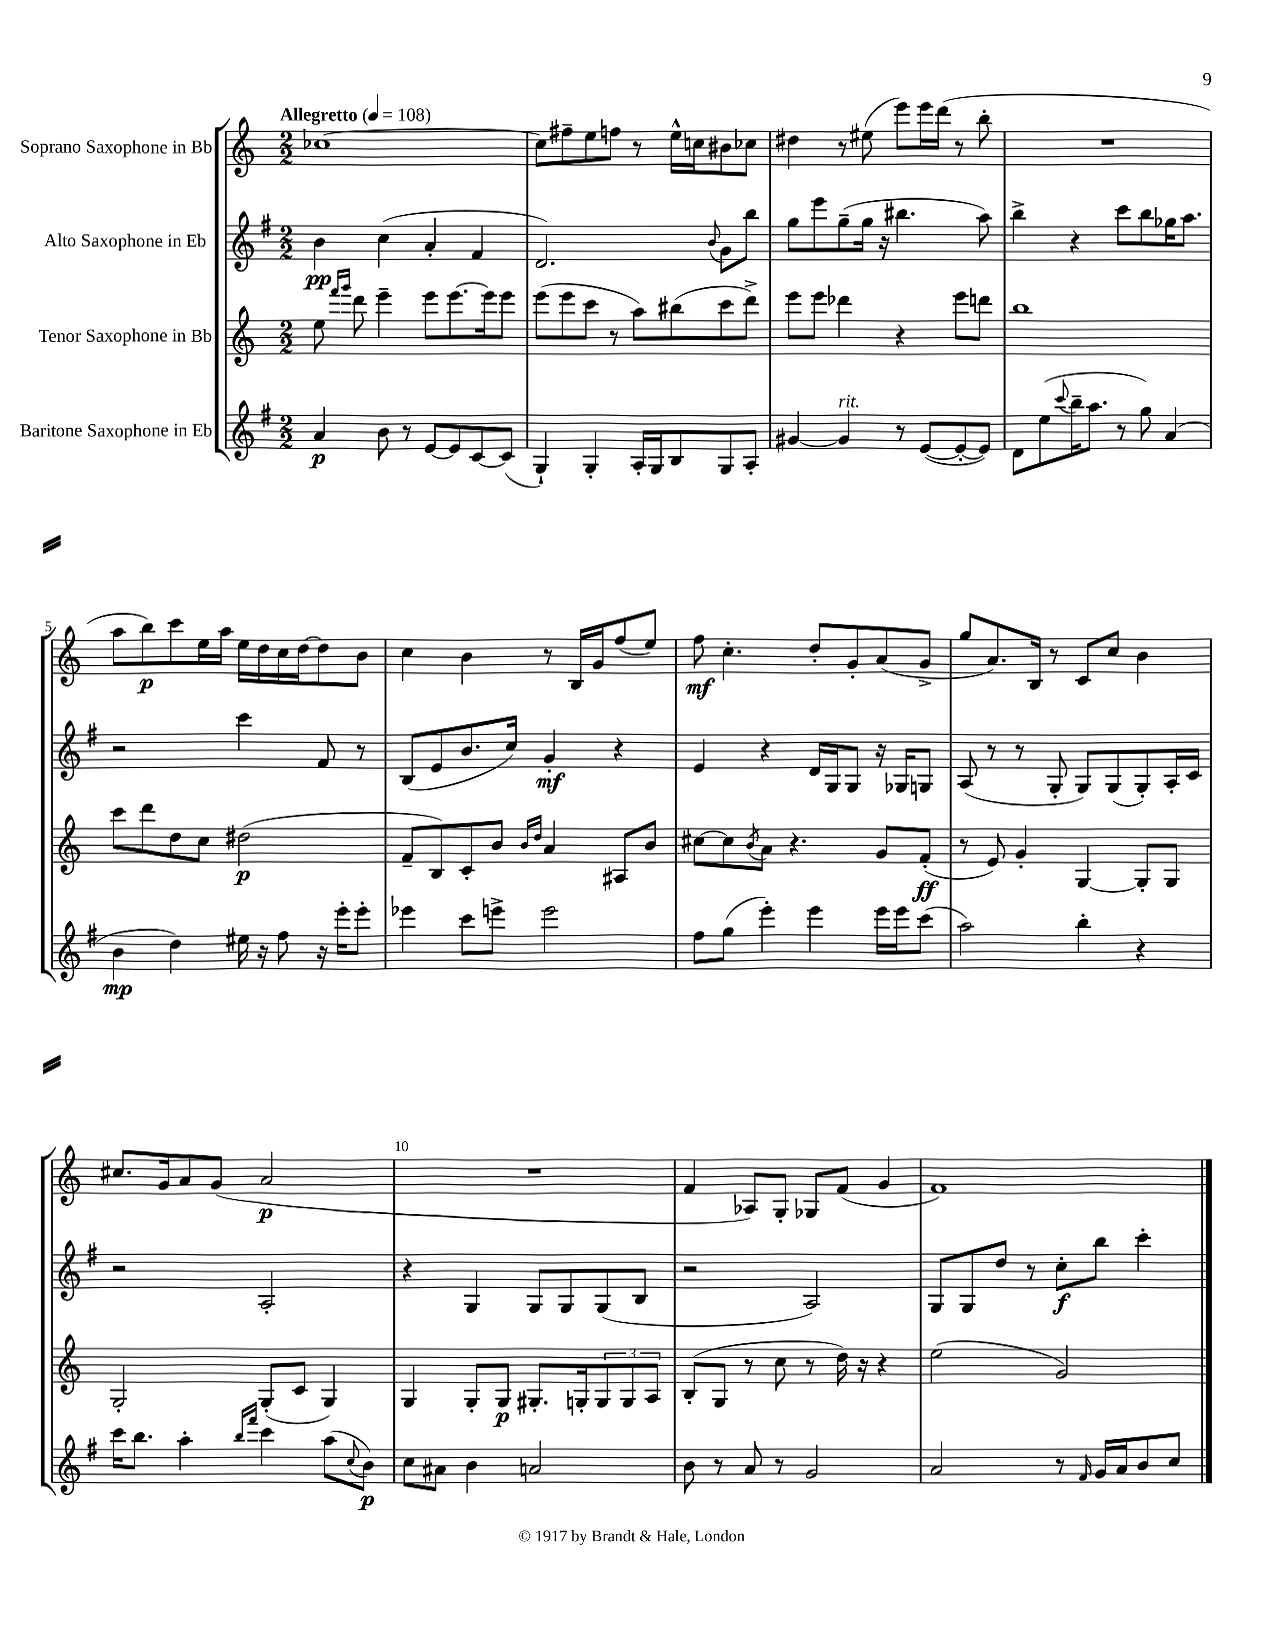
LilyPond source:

<<
\new StaffGroup <<
\new Staff = "s0" \with { instrumentName = "Soprano Saxophone in Bb" } {
    \clef treble \key c \major \numericTimeSignature \time 2/2 \tempo "Allegretto" 4 = 108
    ces''1~ |
    ces''8 fis''8-- e''8 f''8 r8 e''16-^ c''16 bis'8 ces''8 |
    dis''4 r8 eis''8( e'''8) e'''16 d'''16( r8 b''8-. |
    R1 |
    a''8 b''8\p) c'''8 e''16 a''16 e''16 d''16 c''16 d''16~ d''8 b'8 |
    c''4 b'4 r8 b16 g'16 f''8( e''8) |
    f''8\mf c''4.-. d''8-. g'8-. a'8( g'8-> |
    g''8 a'8.) b16 r8 c'8 c''8 b'4 |
    cis''8. g'16 a'8 g'8( a'2\p |
    R1 |
    f'4 aes8) g8-. ges8 f'8( g'4 |
    f'1) \bar "|." |
}
\new Staff = "s1" \with { instrumentName = "Alto Saxophone in Eb" } {
    \clef treble \key g \major \numericTimeSignature \time 2/2
    b'4\pp c''4( a'4-. fis'4 |
    d'2.) \appoggiatura { b'8 } g'8 b''8 |
    g''8 e'''8 g''8--( g''16 r16 bis''4. a''8) |
    b''4-> r4 c'''8 b''8 ges''16 a''8. |
    r2 c'''4 fis'8 r8 |
    b8( e'8 b'8. c''16) g'4-.\mf r4 |
    e'4 r4 d'16 g16 g8 r16 ges16 g8 |
    a8( r8 r8 g8-. g8) g8( g8-.) a16-. c'16 |
    r2 a2-. |
    r4 g4 g8 g8 g8( b8 |
    r2 a2) |
    g8 g8 d''8 r8 c''8-.\f b''8 c'''4-. \bar "|." |
}
\new Staff = "s2" \with { instrumentName = "Tenor Saxophone in Bb" } {
    \clef treble \key c \major \numericTimeSignature \time 2/2
    e''8 \grace { f'''16 g'''16 } d'''8 e'''4-- e'''8 e'''8.~ e'''16 e'''8 |
    e'''8( e'''8 c'''8 r8 a''8) bis''8( c'''8 d'''8->) |
    e'''8 e'''8 des'''4 r4 e'''8 d'''8 |
    b''1 |
    c'''8 d'''8 d''8 c''8 dis''2\p( |
    f'8-- b8) c'8-. b'8 \grace { b'16 d''16 } a'4 ais8 b'8 |
    cis''8~ cis''8 \acciaccatura { b'8 } a'8 r4. g'8 f'8-.\ff( |
    r8 e'8) g'4-. g4~ g8-. g8 |
    g2-. g8-.( c'8 g4) |
    g4 g8-. g8\p gis8.-. g16-. \tuplet 3/2 { g8 g8 a8 } |
    b8-.( g8 r8 c''8 r8 d''16) r16 r4 |
    e''2( g'2) \bar "|." |
}
\new Staff = "s3" \with { instrumentName = "Baritone Saxophone in Eb" } {
    \clef treble \key g \major \numericTimeSignature \time 2/2
    a'4\p b'8 r8 e'8~ e'8 c'8~ c'8( |
    g4-!) g4-. a16-. g16 b8 g8 a8-. |
    gis'4~ gis'4^\markup { \italic "rit." } r8 e'8~( e'8~-. e'8) |
    d'8 e''8( \appoggiatura { c'''8 } b''16-- a''8. r8 g''8) a'4( |
    b'4\mp d''4) eis''16 r16 fis''8 r16 e'''16-. e'''8-. |
    ees'''4 c'''8 e'''8-> e'''2 |
    fis''8 g''8( e'''4-.) e'''4 e'''16 e'''16 c'''8( |
    a''2) b''4-. r4 |
    c'''16 b''8. a''4-. \grace { b''16 fis'''16 } c'''4 a''8( \appoggiatura { c''8 } b'8\p) |
    c''8 ais'8 b'4 a'2 |
    b'8 r8 a'8 r8 g'2 |
    a'2 r8 \grace { fis'16 } g'16 a'16 b'8 c''8 \bar "|." |
}
>>
>>
\layout { \context { \Score \override BarNumber.break-visibility = ##(#f #t #t) barNumberVisibility = #(every-nth-bar-number-visible 5) } }
